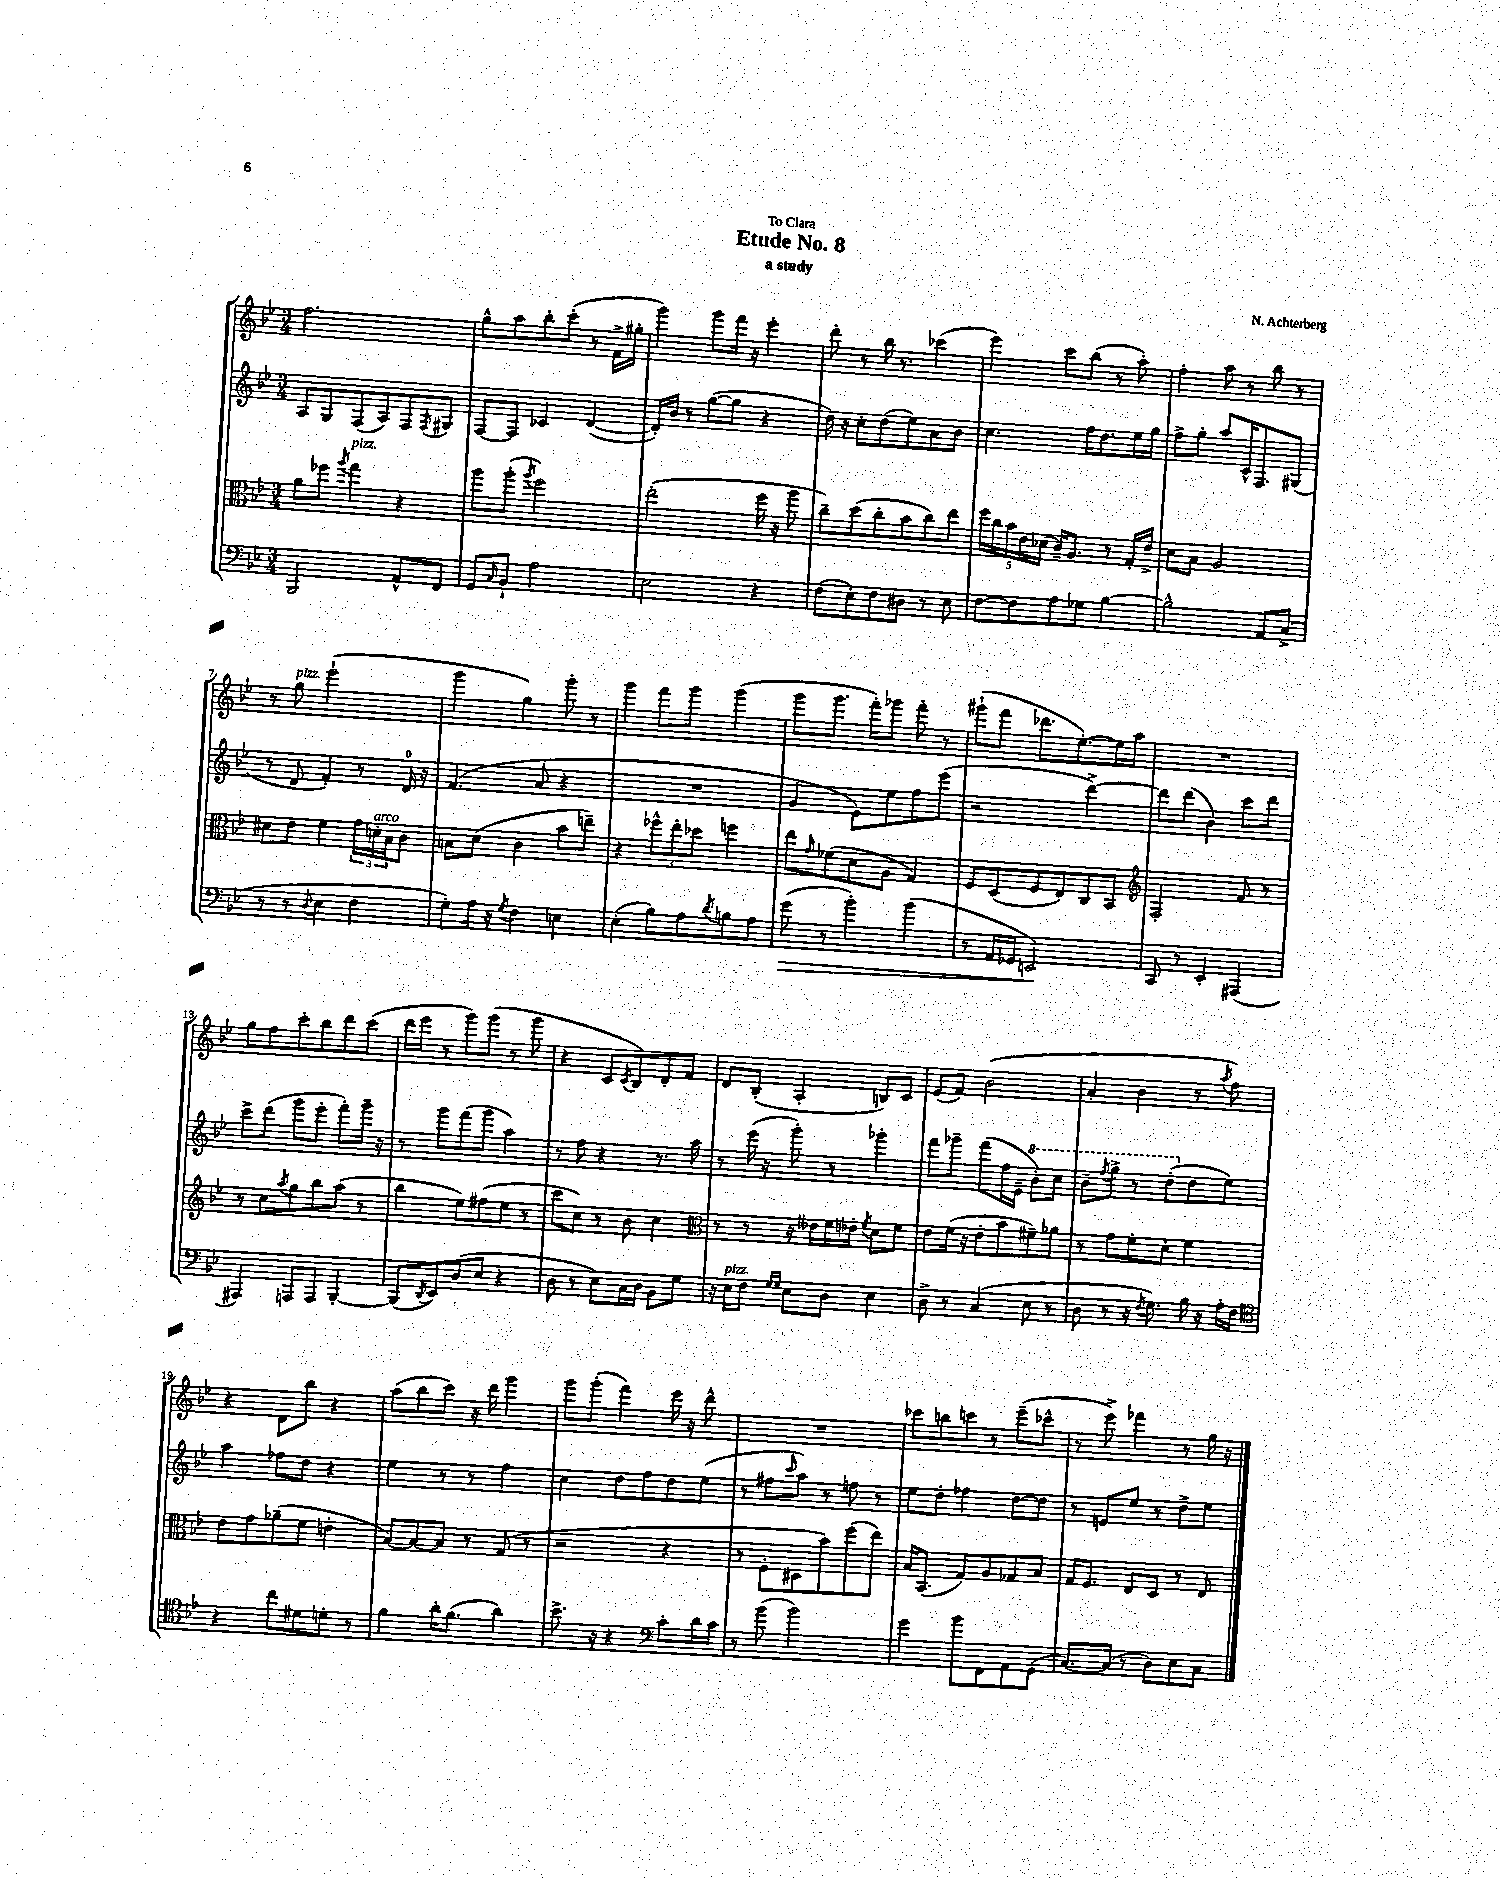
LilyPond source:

\header { title = "Etude No. 8" composer = "N. Achterberg" subtitle = "a study" dedication = "To Clara" }
<<
\new StaffGroup <<
\new Staff = "s0" {
    \clef treble \key bes \major \numericTimeSignature \time 3/4
    f''2. |
    g''8-^ a''8 bes''8-. c'''8-.( r8 f'16-> gis''16-. |
    g'''4) g'''8 f'''16 r16 ees'''4-. |
    d'''8-. r8 bes''16 r8. ces'''4( |
    ees'''4) c'''8 bes''8( r8 a''8-.) |
    f''4-. a''8 r8 bes''8 r8 |
    r8 g''8^\markup { \italic "pizz." } ees'''2-!( |
    g'''4 g''4) g'''8-. r8 |
    g'''4 f'''8 g'''8 g'''4( |
    g'''8 g'''8. f'''16-.) ges'''8 f'''8-. r8 |
    gis'''8-!( f'''8 des'''8. ees''8.~-.) ees''16 a''16 |
    R2. |
    g''8 f''8 c'''8-. bes''8 d'''8 c'''8( |
    d'''16 ees'''16 r8 g'''8) g'''8( r8 g'''8 |
    r4 c'8 \acciaccatura { c'8 } bes8) d'8-. f'8 |
    d'8 bes8-.( a4-. b8) c'8 |
    ees'8( f'8) bes'2( |
    a'4-. bes'4 r8 \acciaccatura { a''8 } f''8) |
    r4 d'8 bes''8 r4 |
    a''8( bes''8 c'''8) r16 d'''16 g'''4 |
    g'''8 g'''8-.( f'''4) ees'''16 r16 d'''8-^ |
    R2. |
    ces'''8 b''8 c'''8 r8 ees'''8--( ces'''8-^ |
    r8 ees'''8->) fes'''4 r8 g''16 r16 \bar "|." |
}
\new Staff = "s1" {
    \clef treble \key bes \major \numericTimeSignature \time 3/4
    a8 g8 f8( a8) f8 \acciaccatura { f8 } gis8 |
    f8~ f8 ces'4 d'4~( |
    d'16-.) bes'16 r8 g''8~( g''8 r4 |
    d''16) r16 c''8-. d''8( ees''8) a'8 bes'8 |
    c''4. f''16 d''8. ees''16 g''16 |
    f''8-> g''8-. a''8 c'16-^ f8. gis8( |
    r8 d'8 f'4-.) r8 d'16-0 r16 |
    f'4.( a'8 r4 |
    R2. |
    g'4 ees'8) ees''8 f''8 ees'''8( |
    r2 d'''4~->) |
    d'''8 d'''8( bes'4) c'''8 d'''8 |
    c'''8-> d'''8( g'''8 ees'''8-. f'''8-.) g'''16-- r16 |
    r8 g'''8 f'''8( g'''8 a''4) |
    r8 f''8 r4 r8. a''16 |
    r8 ees'''16( r16 g'''8-.) r8 ges'''4-. |
    f'''8 ges'''8-- f'''8( f''16 ees'16-- \ottava #1 bes''8-.) c'''8 |
    bes''8-- \acciaccatura { f'''8 } g'''8-> r8 d'''8-.( \ottava #0 d''8 ees''8) |
    a''4 fes''8 d''8 r4 |
    ees''4 r8 r8 f''4 |
    c''4 d''8 f''8 d''8 ees''8( |
    r8 fis''8 \grace { c'''16 } a''8) r8 f''8 r8 |
    ees''8 d''8-. fes''4 d''8~ d''8 |
    r8 e'8 ees''8 r8 d''8-> ees''8 \bar "|." |
}
\new Staff = "s2" {
    \clef alto \key bes \major \numericTimeSignature \time 3/4
    a'8 fes''8 \acciaccatura { a''8 } g''4^\markup { \italic "pizz." } r4 |
    a''8 a''8-.( \acciaccatura { a''8 } f''2) |
    ees''2-.( f''16 r16 a''8 |
    c''8--) d''8( c''8-. bes'8 c''8) ees''8 |
    \tuplet 5/4 { f''16 c''16 bes'16 ees'16 des'16( } c'16--) a8. r8 g16-. ees'16-> |
    d'8 bes8 a2 |
    dis'8 ees'8 f'4 \tuplet 3/2 { g'16 d'16-.^\markup { \italic "arco" } bes16 } c'8 |
    b8 d'8( c'4 bes'8 e''8--) |
    r4 \tuplet 3/2 { fes''8-^ ees''8-. des''8 } f''4 |
    ees''8 \grace { g'16 } fes'8( d'8 a8 g4) |
    f8 d8( f8 ees8) c8 bes,8 |
    \clef treble f2-. f'8 r8 |
    r8 c''8 \acciaccatura { a''8 } g''8 bes''8 a''8( r8 |
    bes''4 ees''8) fis''8( ees''8 r8 |
    c'''8 c''8) r8 bes'8 c''4 |
    \clef alto r8 r8 r16 eeses'16 f'16 ees'16-. \acciaccatura { f'8 } d'8 f'8 |
    ees'8 f'16( r16 ees'8-. bes'8 fis'8--) aes'8 |
    r8 g'8 f'8-. d'8-. f'4 |
    ees'8 g'8 aes'8--( f'8 e'4-. |
    bes8~) bes8~ bes8 r8 g8( r8 |
    r2 r4 |
    r8 f8-. dis8 bes'8) f''8( ees''8) |
    bes16 bes,8.( g8) a8 ges8 bes8 |
    g16 f8. ees8 d8 r8 ees8 \bar "|." |
}
\new Staff = "s3" {
    \clef bass \key bes \major \numericTimeSignature \time 3/4
    bes,,2 a,8-^ f,8 |
    g,8 \grace { c16 } bes,8-! a2 |
    ees2 r4 |
    f8( ees8-.) f8 dis8 r8 ees8 |
    f8~ f8 a8 ges8 bes4~ |
    bes2-^ a,8 c8->( |
    r8 r8 \appoggiatura { d8 } ees4 f4 |
    g8-.) a16 r16 \acciaccatura { g8 } f4 e4 |
    ees4-.( bes8) a8 \acciaccatura { d'8 } b8 a8 |
    g'8\>( r8 bes'4-.) bes'4( |
    r8 a,16 ges,16 e,2\!) |
    c,8 r8 ees,4-. ais,,4( |
    ais,,4) a,,8 a,,8 bes,,4~-. |
    bes,,8( \acciaccatura { d,8 } ees,8) d8( ees8 r4 |
    d8 r8 ees8) c16 d16 bes,8 g8 |
    r16 ees16^\markup { \italic "pizz." } f8 \grace { g16 g16 } ees8 d8 ees4 |
    d8-> r8 c4( ees8 r8 |
    d8 r8 r16 \acciaccatura { f8 } g8.) bes16 r16 a16-. f16 |
    \clef tenor r4 c''8 dis'8 d'8-. r8 |
    f'4 a'16-. f'8.( a'4) |
    bes'8.-> r16 r4 \clef bass c'8-. d'16 c'16 |
    r8 bes'8( bes'2) |
    g'4 bes'8 f,8 a,8 g,8( |
    c8.~) c16( r8 d8) ees8 c8 \bar "|." |
}
>>
>>
